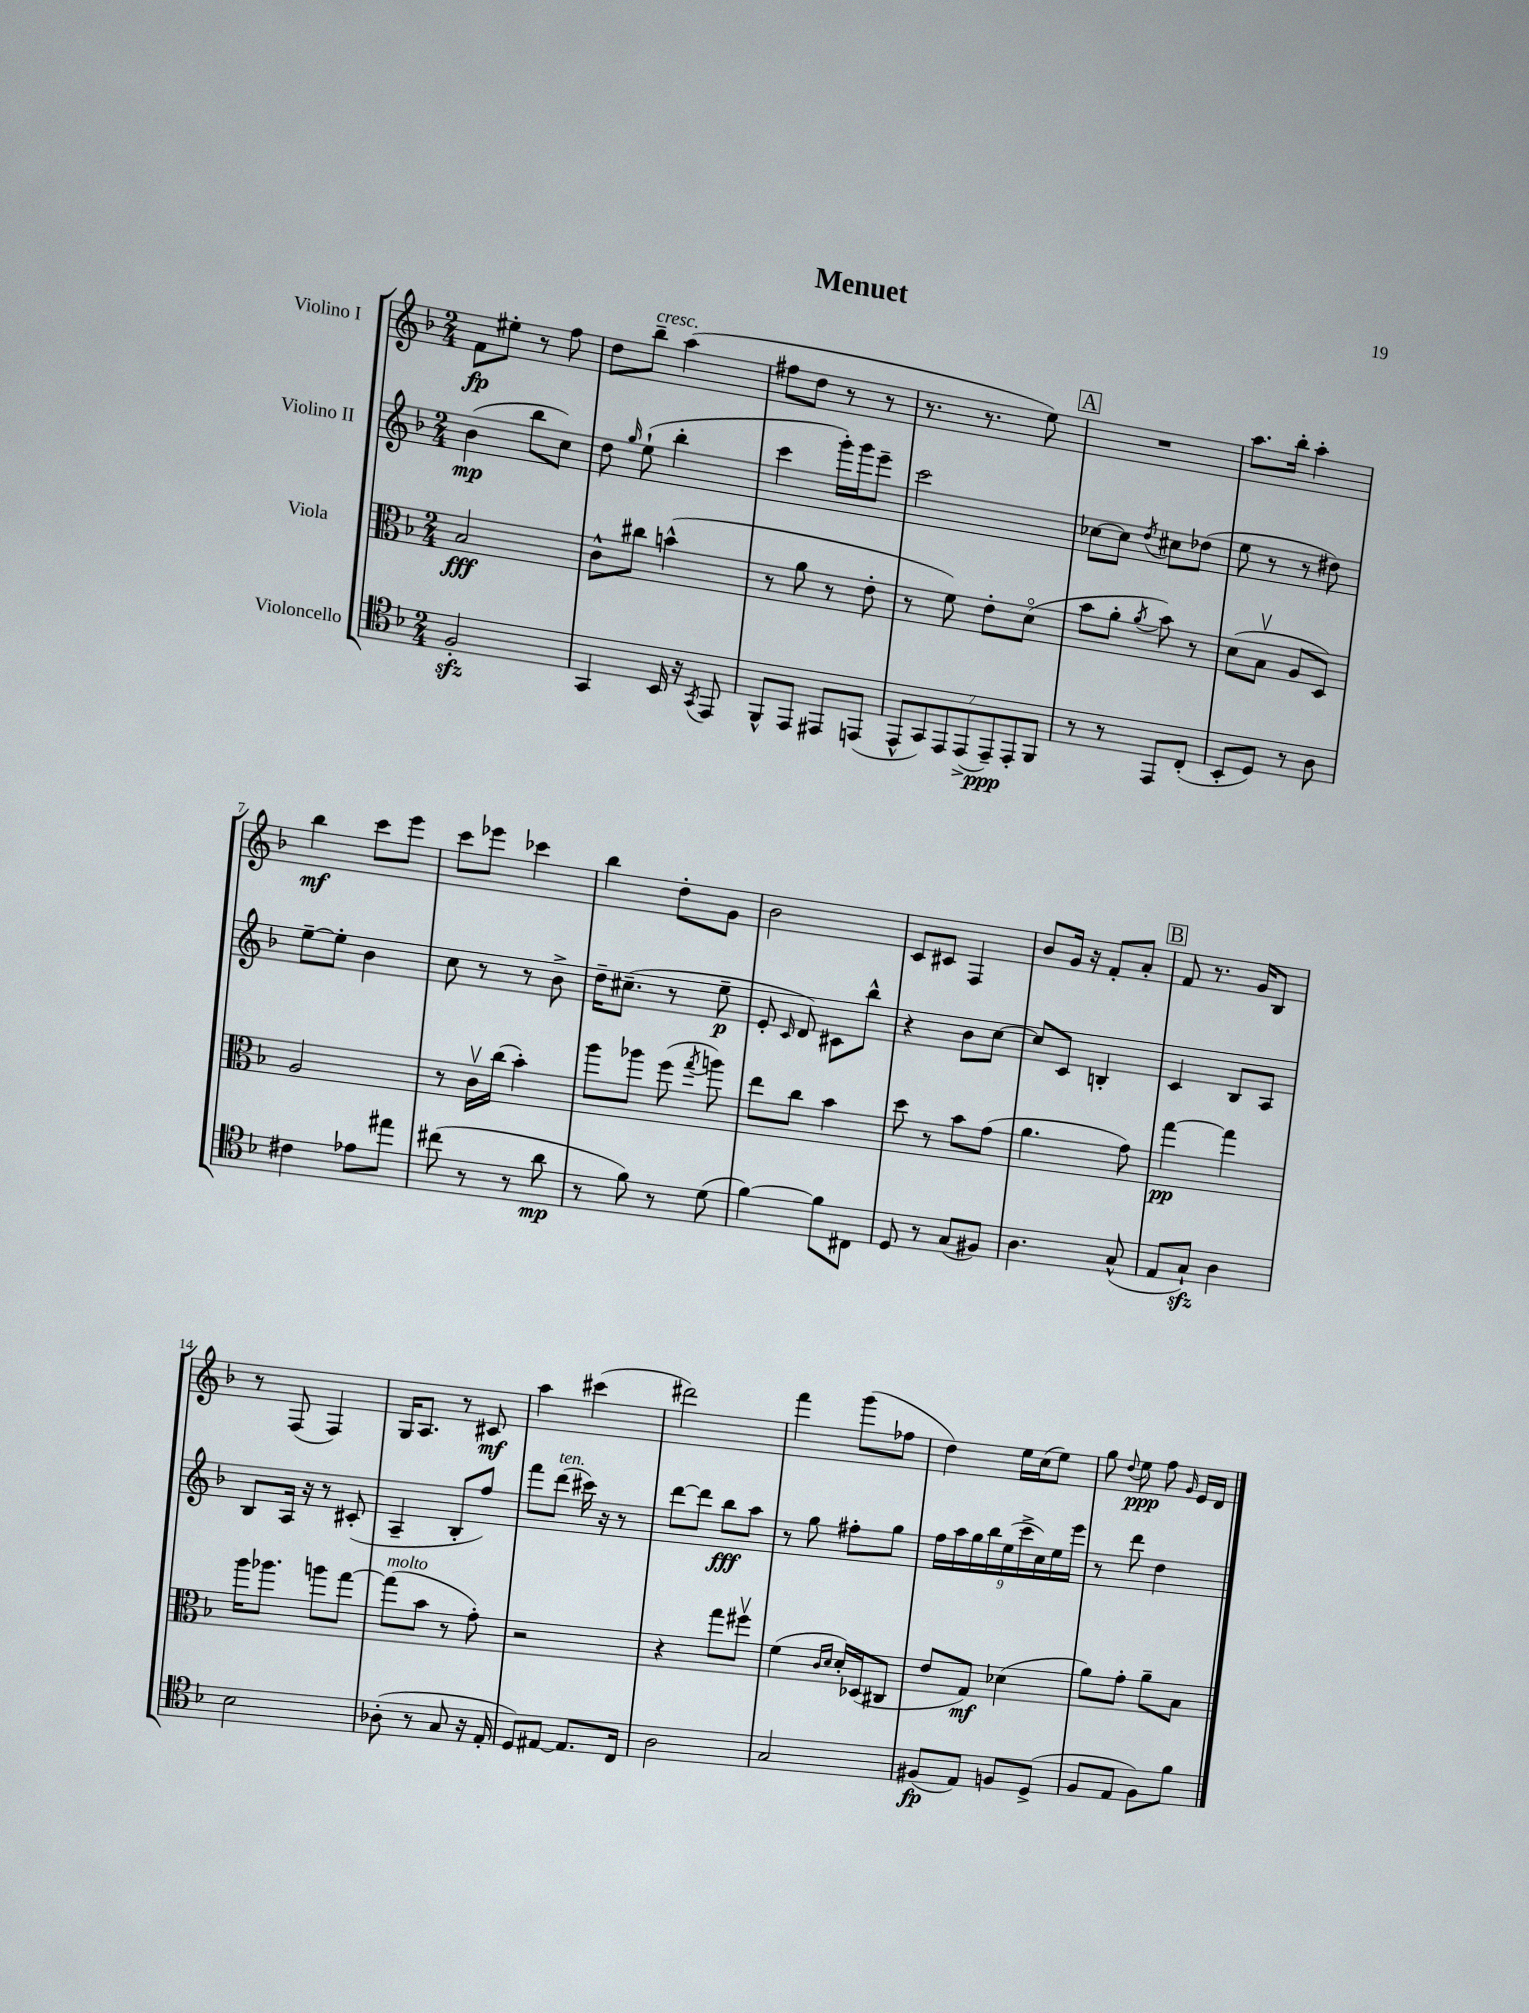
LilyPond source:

\header { title = "Menuet" }
<<
\new StaffGroup <<
\new Staff = "s0" \with { instrumentName = "Violino I" } {
    \clef treble \key f \major \numericTimeSignature \time 2/4
    \autoBeamOff f'8[\fp eis''8]-. r8 f''8 |
    d''8[ bes''8]--^\markup { \italic "cresc." } a''4( |
    fis''8[ d''8] r8 r8 |
    r8. r8. e''8) |
    \mark \markup { \box "A" } R2 |
    a''8.[ bes''16]-. a''4-. |
    bes''4\mf c'''8[ e'''8] |
    c'''8[ ees'''8] ces'''4 |
    bes''4 d''8[-. g'8] |
    bes'2 |
    c'8[ cis'8] f4 |
    bes'8[ g'16] r16 f'8[-. a'8]-. |
    \mark \markup { \box "B" } f'8 r8. g'16[ bes8] |
    r8 f8( f4) |
    g16[ a8.] r8 cis'8\mf |
    a''4 cis'''4( |
    dis'''2) |
    f'''4 g'''8[( fes''8] |
    d''4) e''16[ c''16( e''8]) |
    g''8 \appoggiatura { d''8 } e''8\ppp f''8 \grace { g'16 } e'16[ d'16] \bar "|." |
}
\new Staff = "s1" \with { instrumentName = "Violino II" } {
    \clef treble \key f \major \numericTimeSignature \time 2/4
    \autoBeamOff bes'4\mp( bes''8[ c''8]) |
    d''8 \grace { g''16 } e''8-!( bes''4-. |
    c'''4 g'''16[-.) g'''16 e'''8]-- |
    c'''2 |
    \mark \markup { \box "A" } ces''8[~ ces''8] \acciaccatura { d''8 } cis''8[ des''8]( |
    e''8 r8 r8 dis''8) |
    e''8[~-- e''8]-. bes'4 |
    c''8 r8 r8 bes'8-> |
    d''16[-- cis''8.]--( r8 e''8--\p |
    e'8-. \grace { c'16 } d'8) cis'8[ bes''8]-^ |
    r4 bes'8[ c''8]~ |
    c''8[ c'8] b4-. |
    \mark \markup { \box "B" } c'4 bes8[ a8] |
    bes8[ a16] r16 r8 cis'8-.( |
    a4-- bes8[-. f''8]) |
    f'''8[ d'''8]^\markup { \italic "ten." }( cis'''16) r16 r8 |
    d'''8[~ d'''8] bes''8[\fff a''8] |
    r8 g''8 fis''8[-. g''8] |
    \tuplet 9/8 { f''16[ a''16 g''16 bes''16 e''16( c'''16-> c''16) e''16 e'''16] } |
    r8 d'''8 d''4 \bar "|." |
}
\new Staff = "s2" \with { instrumentName = "Viola" } {
    \clef alto \key f \major \numericTimeSignature \time 2/4
    \autoBeamOff bes2\fff |
    c'8[-^ cis''8] b'4-^( |
    r8 a'8 r8 e'8-. |
    r8 f'8) e'8[-. d'8]\flageolet( |
    \mark \markup { \box "A" } bes'8[ a'8]-. \acciaccatura { a'8 } bes'8) r8 |
    d'8[( bes8]\upbow a8[ d8]) |
    a2 |
    r8 c'16[\upbow c''16]( bes'4-.) |
    a''8[ aes''8] f''8( \acciaccatura { g''8 } a''8) |
    e''8[ c''8] bes'4 |
    d''8 r8 bes'8[ g'8]( |
    a'4. g'8) |
    \mark \markup { \box "B" } g''4~\pp g''4 |
    a''16[ aes''8.] a''8[ g''8]~ |
    g''8[^\markup { \italic "molto" }( bes'8] r8 g'8-.) |
    r2 |
    r4 g''8[ fis''8]\upbow |
    f'4( \grace { c'16[ d'16] } d'16[-.) des16( cis8] |
    e'8[ g8]\mf) des'4( |
    a'8[) g'8]-. a'8[-- bes8] \bar "|." |
}
\new Staff = "s3" \with { instrumentName = "Violoncello" } {
    \clef tenor \key f \major \numericTimeSignature \time 2/4
    \autoBeamOff f2-.\sfz |
    g,4 bes,16 r16 \acciaccatura { g,8 } e,8 |
    f,8[-^ e,8] eis,8[ e,8]( |
    \tuplet 7/4 { e,8[-^ g,8) e,8 e,8->( e,8--\ppp) e,8-. f,8] } |
    \mark \markup { \box "A" } r8 r8 e,8[ c8]-.( |
    bes,8[-. d8]) r8 a8 |
    cis'4 ees'8[ eis''8] |
    cis''8( r8 r8 a'8\mp |
    r8 f'8) r8 d'8( |
    f'4~) f'8[ cis8] |
    d8 r8 g8[( fis8]) |
    a4. g8-^( |
    \mark \markup { \box "B" } e8[ g8]-!\sfz) a4 |
    bes2 |
    aes8-.( r8 g8 r16 e16-. |
    d8[) eis8]~ eis8.[ c16] |
    a2 |
    g2 |
    fis8[\fp( e8]) f8[ d8]->( |
    f8[ e8] f8[) f'8] \bar "|." |
}
>>
>>
